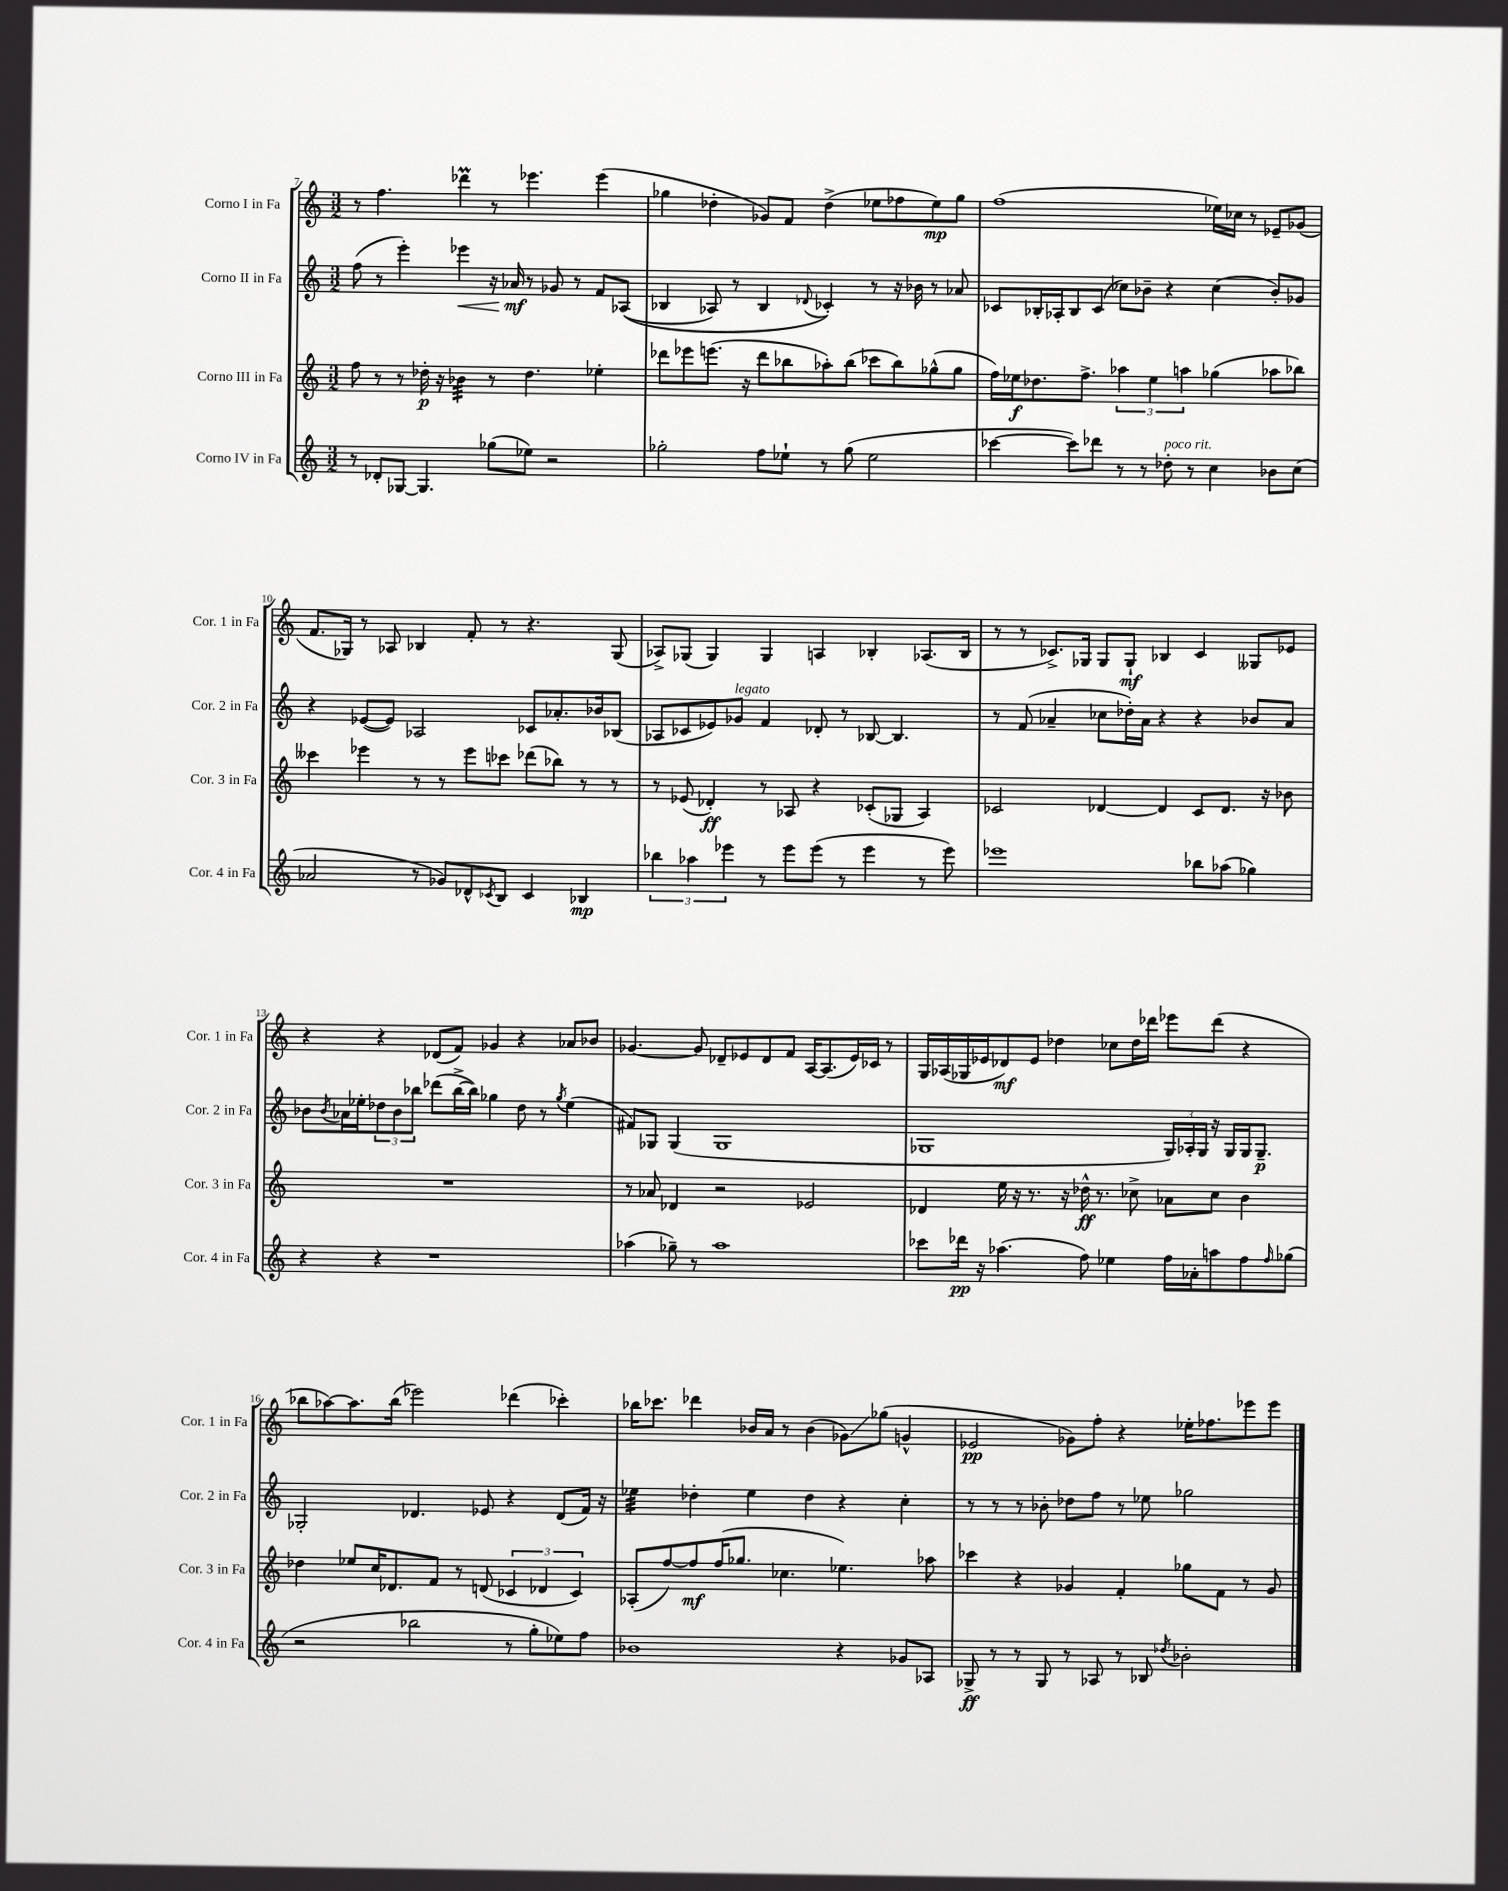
<<
\new StaffGroup <<
\new Staff = "s0" \with { instrumentName = "Corno I in Fa" shortInstrumentName = "Cor. 1 in Fa" } {
    \clef treble \key c \major \numericTimeSignature \time 3/2
    r8 f''4. des'''4\prall r8 ees'''4. ees'''4( |
    ges''4 des''4-. ges'8) f'8 des''4->( ees''8 fes''8 ees''8\mp) ges''8 |
    f''1( ees''16) ces''16 r8 ees'8-- ges'8( |
    f'8. ges16) r8 aes8 bes4 f'8-. r8 r4. ges8( |
    aes8->) ges8( ges4) ges4 a4 bes4-. aes8.( bes16 |
    r8 r8 ces'8.->) ges16 ges8 ges8-!\mf bes4 ces'4 geses8 ees'8 |
    r4 r4 des'8( f'8) ges'4 r4 aes'8 bes'8 |
    ges'4.~ ges'8 des'8-- ees'8 des'8 f'8 a16~ a8.( ees'16) ces'16 r8 |
    g16 aes16( ges16 ees'16 des'8\mf) ees'8 des''4 ces''8 des''16 des'''16 ees'''8 des'''8( r4 |
    bes''8 aes''8~) aes''8. bes''16( ees'''2) des'''4( ces'''4-.) |
    bes''16 ces'''8. des'''4 bes'16 a'16 r8 bes'4( ges'8\glissando) ges''8( g'4-^ |
    ees'2\pp ges'8) f''8-. r4 ees''16-. fes''8. ees'''8 ees'''8 \bar "|." |
}
\new Staff = "s1" \with { instrumentName = "Corno II in Fa" shortInstrumentName = "Cor. 2 in Fa" } {
    \clef treble \key c \major \numericTimeSignature \time 3/2
    f''8( r8 e'''4-.) ees'''4\< r16 aes'16\mf\! r8 ges'8 r8 f'8 aes8(\( |
    bes4 aes8) r8 bes4 \appoggiatura { des'8 } ces'4-.\) r8 r16 bes'16 r8 aes'8 |
    ces'8 bes16-. aes16-. bes8 ces'8( ces''8) bes'8-- r4 ces''4( bes'8-.) ges'8 |
    r4 ees'8~( ees'8) aes2 ces'8 aes'8.-. bes'16 bes8( |
    aes8 ces'8 ees'8) ges'8^\markup { \italic "legato" } f'4 des'8-. r8 bes8~ bes4. |
    r8 f'8( aes'4-- ces''8 des''16-.) aes'16 r4 r4 bes'8 aes'8 |
    bes'8 \acciaccatura { bes'8 } aes'16 ees''16-. \tuplet 3/2 { des''8 bes'8 bes''8 } des'''8( bes''16~-> bes''16) ges''4 des''8 r8 \acciaccatura { ges''8 } ees''4( |
    fis'8) ges8 ges4( ges1 |
    ges1 \tuplet 3/2 { ges16) aes16-. ges16 } r16 ges16 ges16 ges8.--\p |
    ges2-. des'4. ees'8 r4 des'8( f'16) r16 |
    ees''4:32 des''4-. ees''4 des''4 r4 c''4-. |
    r8 r8 r8 bes'8-. des''8 f''8 r8 ees''8 ges''2 \bar "|." |
}
\new Staff = "s2" \with { instrumentName = "Corno III in Fa" shortInstrumentName = "Cor. 3 in Fa" } {
    \clef treble \key c \major \numericTimeSignature \time 3/2
    f''8 r8 r8 des''16-.\p r16 bes'4:32 r8 des''4. ees''4-. |
    des'''8 ees'''8 e'''8.( r16 des'''8 bes''8 aes''8-.) bes''8( ces'''8 bes''8) ges''8-^( ges''8 |
    f''16) ees''16\f des''8. f''8.-> \tuplet 3/2 { aes''4 ees''4 a''4 } ges''4( aes''8 bes''8) |
    ceses'''4 ees'''4 r8 r8 ees'''8 ces'''8 des'''8( bes''8) r8 r8 |
    r8 ees'8( des'4-.\ff) r8 aes8 r4 ces'8-.( ges8 aes4) |
    ces'2 des'4~ des'4 ces'8 des'8. r16 bes'8 |
    R1. |
    r8 aes'8 des'4 r2 ees'2 |
    des'4 e''16 r16 r8. r16 des''16-^\ff r8. ces''8-> aes'8 ces''8 b'4 |
    des''4 ees''8 c''16 des'8. f'8 r8 d'8( \tuplet 3/2 { ces'4 des'4 ces'4) } |
    aes8-.( f''8~) f''8\mf f''16( ges''8. ces''4. ees''4.) aes''8 |
    ces'''4 r4 ges'4 f'4-. ges''8 f'8 r8 ges'8 \bar "|." |
}
\new Staff = "s3" \with { instrumentName = "Corno IV in Fa" shortInstrumentName = "Cor. 4 in Fa" } {
    \clef treble \key c \major \numericTimeSignature \time 3/2
    r8 des'8-. ges8~ ges4. ges''8( ees''8) r2 |
    ges''2-. f''8 ees''8-! r8 ges''8( ees''2 |
    ces'''4~ ces'''8) des'''8 r8 r8 des''8-.^\markup { \italic "poco rit." } r8 c''4 bes'8 c''8( |
    aes'2 r8 ges'8) des'8-^ \acciaccatura { ces'8 } b8 ces'4 bes4\mp |
    \tuplet 3/2 { bes''4 aes''4 ees'''4 } r8 ees'''8 ees'''8( r8 ees'''4 r8 ees'''8) |
    ees'''1 bes''8 aes''8( ges''4) |
    r4 r4 r1 |
    aes''4( ges''8--) r8 aes''1 |
    ces'''8 des'''16\pp r16 aes''4.( f''8) ees''4 f''16 aes'16-. a''8 f''8 \grace { f''16 } ges''8( |
    r2 bes''2 r8 g''8-. ees''8) f''8 |
    bes'1 r4 ges'8 aes8 |
    ges8->\ff r8 r8 ges8 r8 aes8 r8 bes8 \acciaccatura { des''8 } bes'2-. \bar "|." |
}
>>
>>
\layout { \context { \Score currentBarNumber = #7 } }
